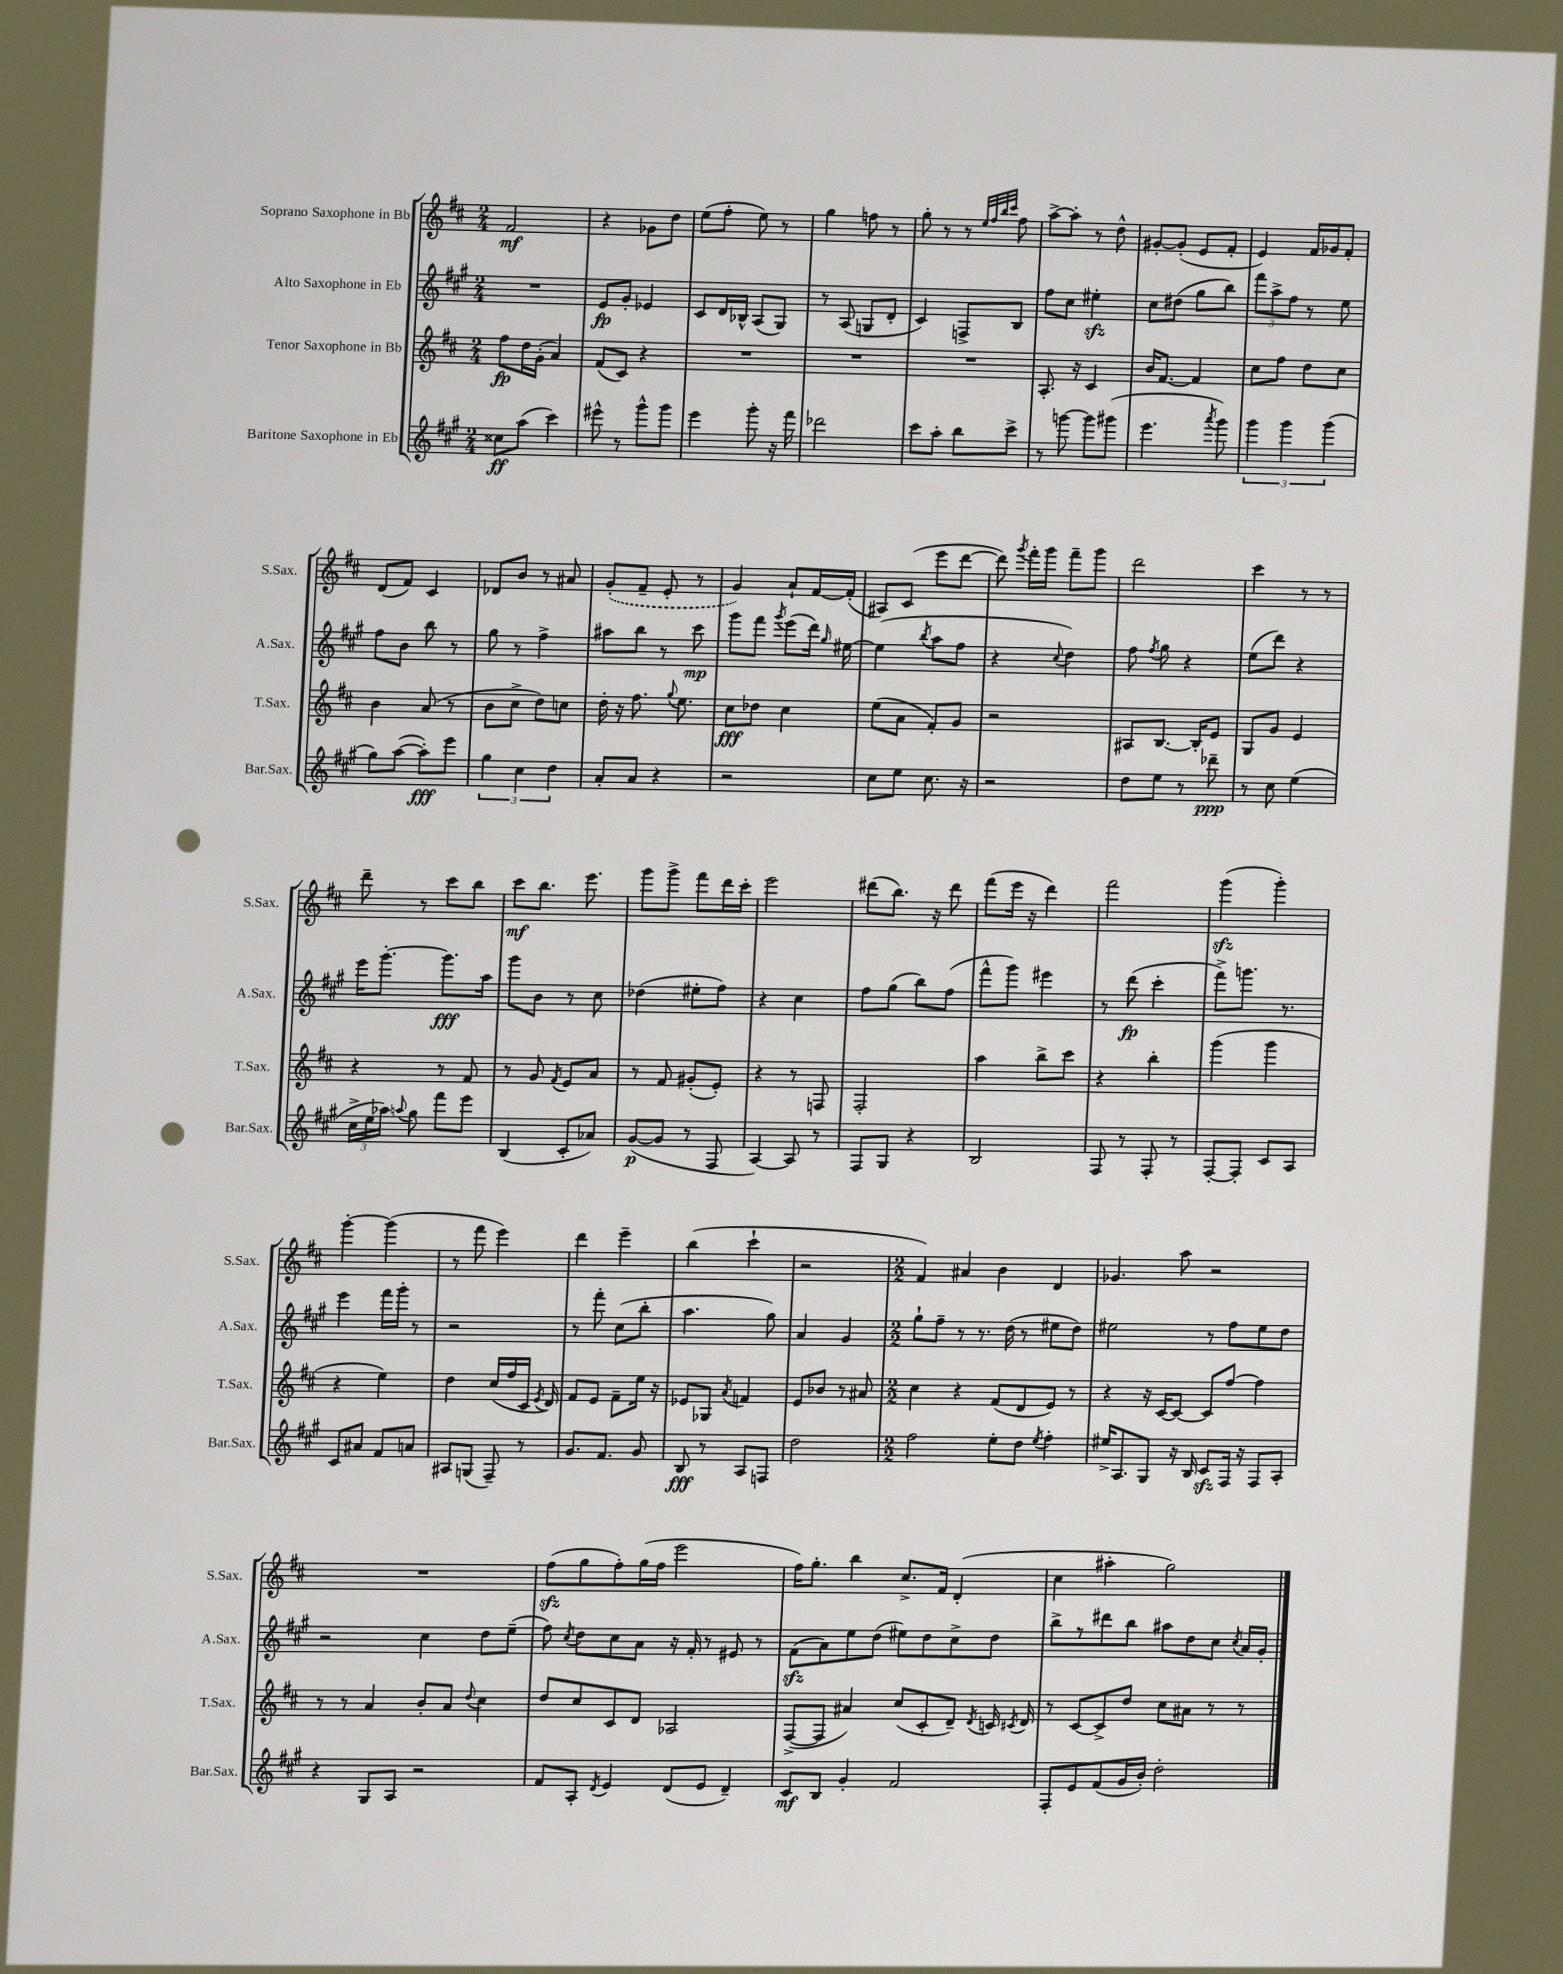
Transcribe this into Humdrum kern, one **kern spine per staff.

**kern	**kern	**kern	**kern
*staff4	*staff3	*staff2	*staff1
*clefG2	*clefG2	*clefG2	*clefG2
*k[f#c#g#]	*k[f#c#]	*k[f#c#g#]	*k[f#c#]
*M2/4	*M2/4	*M2/4	*M2/4
8cc##\L	8ff#\L	2r	2f#/
(8aa\J	16dd\L	.	.
.	(16g'\JJ	.	.
4ccc#\)	4a/)	.	.
=	=	=	=
8eee#^^\	(8f#/L	8e/L	4r
8r	8c#/J)	8g#'/J	.
8ggg#^^\L	4r	4e-/	8g-\L
8ggg#\J	.	.	8dd\J
=	=	=	=
4eee\	2r	8c#/L	(8ee\L
.	.	16d/L	8ff#'\J
.	.	16B-^^/JJ	.
8ggg#'\	.	(8A/L	8ee\)
16r	.	8G#/J)	8r
16fff#\	.	.	.
=	=	=	=
2ddd-\	2r	8r	4gg\
.	.	(8A/	.
.	.	8G/L	8ff\
.	.	8d'/J	8r
=	=	=	=
8ccc#\L	2r	4c#/)	8gg'\
8aa'\J	.	.	8r
8bb\L	.	8F^/L	8r
.	.	.	32qqee/LLL
.	.	.	32qqff#/
.	.	.	32qqbb/
.	.	.	32qqccc#/JJJ
8ccc#^\J	.	8B/J	8ff#\
=	=	=	=
8r	8.A'/	8ff#\L	[8aa^\L
[8ggg\	.	8cc#\J	8aa'\]J
.	16r	.	.
8ggg\]L	4c#/	4ee#'\	8r
(8ggg#\J	.	.	8dd^^\
=	=	=	=
4.eee\	16b/LK	8cc#\L	[8g#'/L
.	[8.f#/J	.	.
.	.	(8dd#\J	(8g#'/]J
.	4f#/]	8gg#\L	8e/L
8qaaa/	.	.	.
8ggg#\)	.	8bb\J)	8f#'/J
=	=	=	=
6ggg#\	8cc#\L	12fff#\L	4e/)
.	.	12aa^\	.
.	8ff#\J	.	.
6ggg#\	.	12ff#\J	.
.	8dd\L	8r	16f#/LL
.	.	.	16g-/J
(6ggg#\	.	.	.
.	8cc#\J	8ee\	8f#'/J
=	=	=	=
8gg#\L)	4b\	8ff#\L	(8d/L
([8aa\J	.	8b\J	8f#/J)
8aa'\]L)	(8a/	8bb\	4c#/
8eee\J	8r	8r	.
=	=	=	=
6gg#\	8b\L	8gg#\	8d-/L
.	8cc#^\J	8r	8b/J
6cc#\	.	.	.
.	8dd\L)	4ff#^\	8r
6dd\	.	.	.
.	8cc\J	.	8a#/
=	=	=	=
8a'/L	16dd'\	8aa#\L	(8g'/L
.	16r	.	.
8a/J	8.ff#\	8bb\J	8f#~/J
4r	.	8r	8e'/
.	8qqgg/	.	.
.	8.ee\	.	.
.	.	8ccc#\	8r
=	=	=	=
2r	8cc#\L	8ggg#\L	4g/)
.	8dd-\J	8fff#\J	.
.	.	8qggg#/	.
.	4cc#\	(8eee\L	8a`/L
.	.	16ddd\Jk)	[16f#/L
.	.	16qqgg#/	.
.	.	[16ee#\	(16f#'/]JJ
=	=	=	=
8cc#\L	(8ee\L	(4ee#\]	8A#/L)
8ee\J	8a\J	.	(8c#/J
.	.	8qbb/	.
8.cc#\	8f#'/L)	8aa\L	8eee\L
.	8g/J	8ff#\J	[8ddd\J
16r	.	.	.
=	=	=	=
2r	2r	4r	8ddd\])
.	.	.	8qggg/
.	.	.	16fff#'\LL
.	.	.	16ggg\JJ
.	.	8qqcc#/	.
.	.	4dd\)	8fff#~\L
.	.	.	8ggg\J
=	=	=	=
8dd\L	8A#/L	8ff#\	2ddd\
.	.	8qff#/	.
8ee\J	[8.B/J	8gg#\	.
8r	.	4r	.
.	16B'/]LK	.	.
8ddd-~\	8e/J	.	.
=	=	=	=
8r	8G/L	(8ee\L	4ccc#\
8cc#\	8g/J	8ddd\J)	.
(4ee\	4e/	4r	8r
.	.	.	8r
=	=	=	=
24cc#^\LL	4r	16eee\LK	8ddd~\
24ee\	.	.	.
.	.	[8.ggg#'\J	.
24aa-\JJ)	.	.	.
8qqaa/	.	.	.
8gg#\	.	.	8r
8fff#\L	8r	8.ggg#\]L	8ccc#\L
8eee\J	8f#/	.	8bb\J
.	.	16aa\Jk	.
=	=	=	=
(4B/	8r	8ggg#\L	8ccc#\L
.	8g/	8b\J	8.bb\J
.	8qf#/	.	.
8c#'/L	8e/L	8r	.
.	.	.	8.eee\
8a-/J)	8a/J	8cc#\	.
=	=	=	=
([8g#/L	8r	(4dd-\	8ggg\L
8g#/]J	8f#/	.	8ggg^\J
8r	(8g#'/L	8ee#'\L	8fff#\L
8F#/	8e'/J)	8ff#\J)	16ddd\L
.	.	.	16ccc#'\JJ
=	=	=	=
[4A/)	4r	4r	2eee\
8A/]	8r	4cc#\	.
8r	8F/	.	.
=	=	=	=
8F#/L	2F#'/	8ff#\L	(8ddd#\L
8G#/J	.	(8gg#\J	8.bb\J)
4r	.	8bb\L)	.
.	.	.	16r
.	.	(8ff#\J	8ddd#\
=	=	=	=
2B/	4aa\	8fff#^^\L	(8fff#\L
.	.	8ggg#\J)	16eee\Jk
.	.	.	16r
.	8bb^\L	4eee#\	4ddd\)
.	8ccc#\J	.	.
=	=	=	=
8F#/	4r	8r	2fff#\
8r	.	(8ddd\	.
8F#'/	4bb'\	4ccc#'\	.
8r	.	.	.
=	=	=	=
[8F#'/L	(4ggg\	8fff#^\L)	(4ggg\
8F#'/]J	.	8.ggg\J	.
8c#/L	4ggg\	.	4ggg'\)
.	.	8.r	.
8A/J	.	.	.
=	=	=	=
8c#/L	4r	4eee\	[4ggg'\
8a#/J	.	.	.
8f#/L	4ee\)	16fff#\LL	(4ggg\]
.	.	16ggg#'\JJ	.
8a/J	.	8r	.
=	=	=	=
8A#/L	4dd\	2r	8r
(8G/J	.	.	8fff#\
8F#~/)	(16cc#/LL	.	4eee\)
.	16ff#/	.	.
8r	16c#/JJ	.	.
.	8qe/	.	.
.	16d/)	.	.
=	=	=	=
8.g#/L	8f#/L	8r	4ddd\
.	8e/J	8fff#'\	.
8.f#/J	.	.	.
.	8f#~\L	(8cc#\L	4eee~\
8g#/	16ee\Jk	8bb'\J	.
.	16r	.	.
=	=	=	=
8B/	8e-/L	4.aa\	(4bb\
8r	8G-/J	.	.
.	8qa/	.	.
8A/L	4f/	.	4ccc#`\
8F/J	.	8gg#\)	.
=	=	=	=
2dd\	8e/L	4a/	2r
.	8b-/J	.	.
.	8r	4g#/	.
.	8a#/	.	.
=	=	=	=
*M2/2	*M2/2	*M2/2	*M2/2
2ff#\	4cc#\	8gg#`\L	4f#/)
.	.	8ff#~\J	.
.	4r	8r	4a#/
.	.	8.r	.
8ee'\L	(8f#/L	.	4b\
.	.	(16dd\	.
8dd\J	8d/	8r	.
8qee/	.	.	.
4ff#'\	8e/J)	8ee#\L	4d/
.	8r	8dd\J)	.
=	=	=	=
16ee#^/LK	4r	2ee#\	4.g-/
8.A/	.	.	.
8G#/J	16r	.	.
.	[16c#/LK	.	.
16r	8c#/_J	.	8aa\
16B/	.	.	.
8c#/L	8c#/]L	8r	2r
16F#/Jk	[8ff#/J	8ff#\L	.
16r	.	.	.
8F#/L	4ff#\]	8ee#\	.
8A'/J	.	8dd\J	.
=	=	=	=
4r	8r	2r	1r
.	8r	.	.
8G#/L	4a/	.	.
8A/J	.	.	.
2r	8b'/L	4cc#\	.
.	8a/J	.	.
.	8qqdd/	.	.
.	4cc#\	8dd\L	.
.	.	(8ee~\J	.
=	=	=	=
8f#/L	8dd/L	8ff#\)	(8ff#\L
.	.	8qcc#/	.
8A'/J	8cc#/	8dd\L	8gg\
8qd/	.	.	.
4e/	8c#/	8cc#\	8ff#'\)
.	8d/J	8a\J	(16gg\L
.	.	.	16ff#\JJ
(8d/L	2A-/	16r	2eee\
.	.	16f#'/	.
8e/J	.	8r	.
4d~/)	.	8e#/	.
.	.	8r	.
=	=	=	=
8c#/L	([8F#^/L	(8f#\L	16ff#\LK)
.	.	.	8.gg'\J
8B/J	8F#/]J	8a\)	.
4g#'/	4a#/)	8ee\	4bb\
.	.	(8dd\J	.
2f#/	(8cc#/L	8ee#\L)	8.cc#^/L
.	8c#'/	8dd\	.
.	.	.	16f#/Jk
.	8d~/J)	8cc#^\	(4d'/
.	8qd/	.	.
.	16c/	8dd\J	.
.	8qc#/	.	.
.	16d/	.	.
=	=	=	=
8F#'/L	8r	8bb^\L	4cc#\
8e/	[8c#/L	8r	.
(8f#/	8c#^/]	8ddd#\	4aa#'\
16g#/L	8dd/J	8bb\J	.
16b'/JJ)	.	.	.
2dd'\	8cc#\L	8aa#\L	2gg\)
.	8a#\J	8dd\	.
.	8r	8cc#\J	.
.	.	8qcc#/	.
.	8r	16a/LL	.
.	.	16g#'/JJ	.
==	==	==	==
*-	*-	*-	*-
